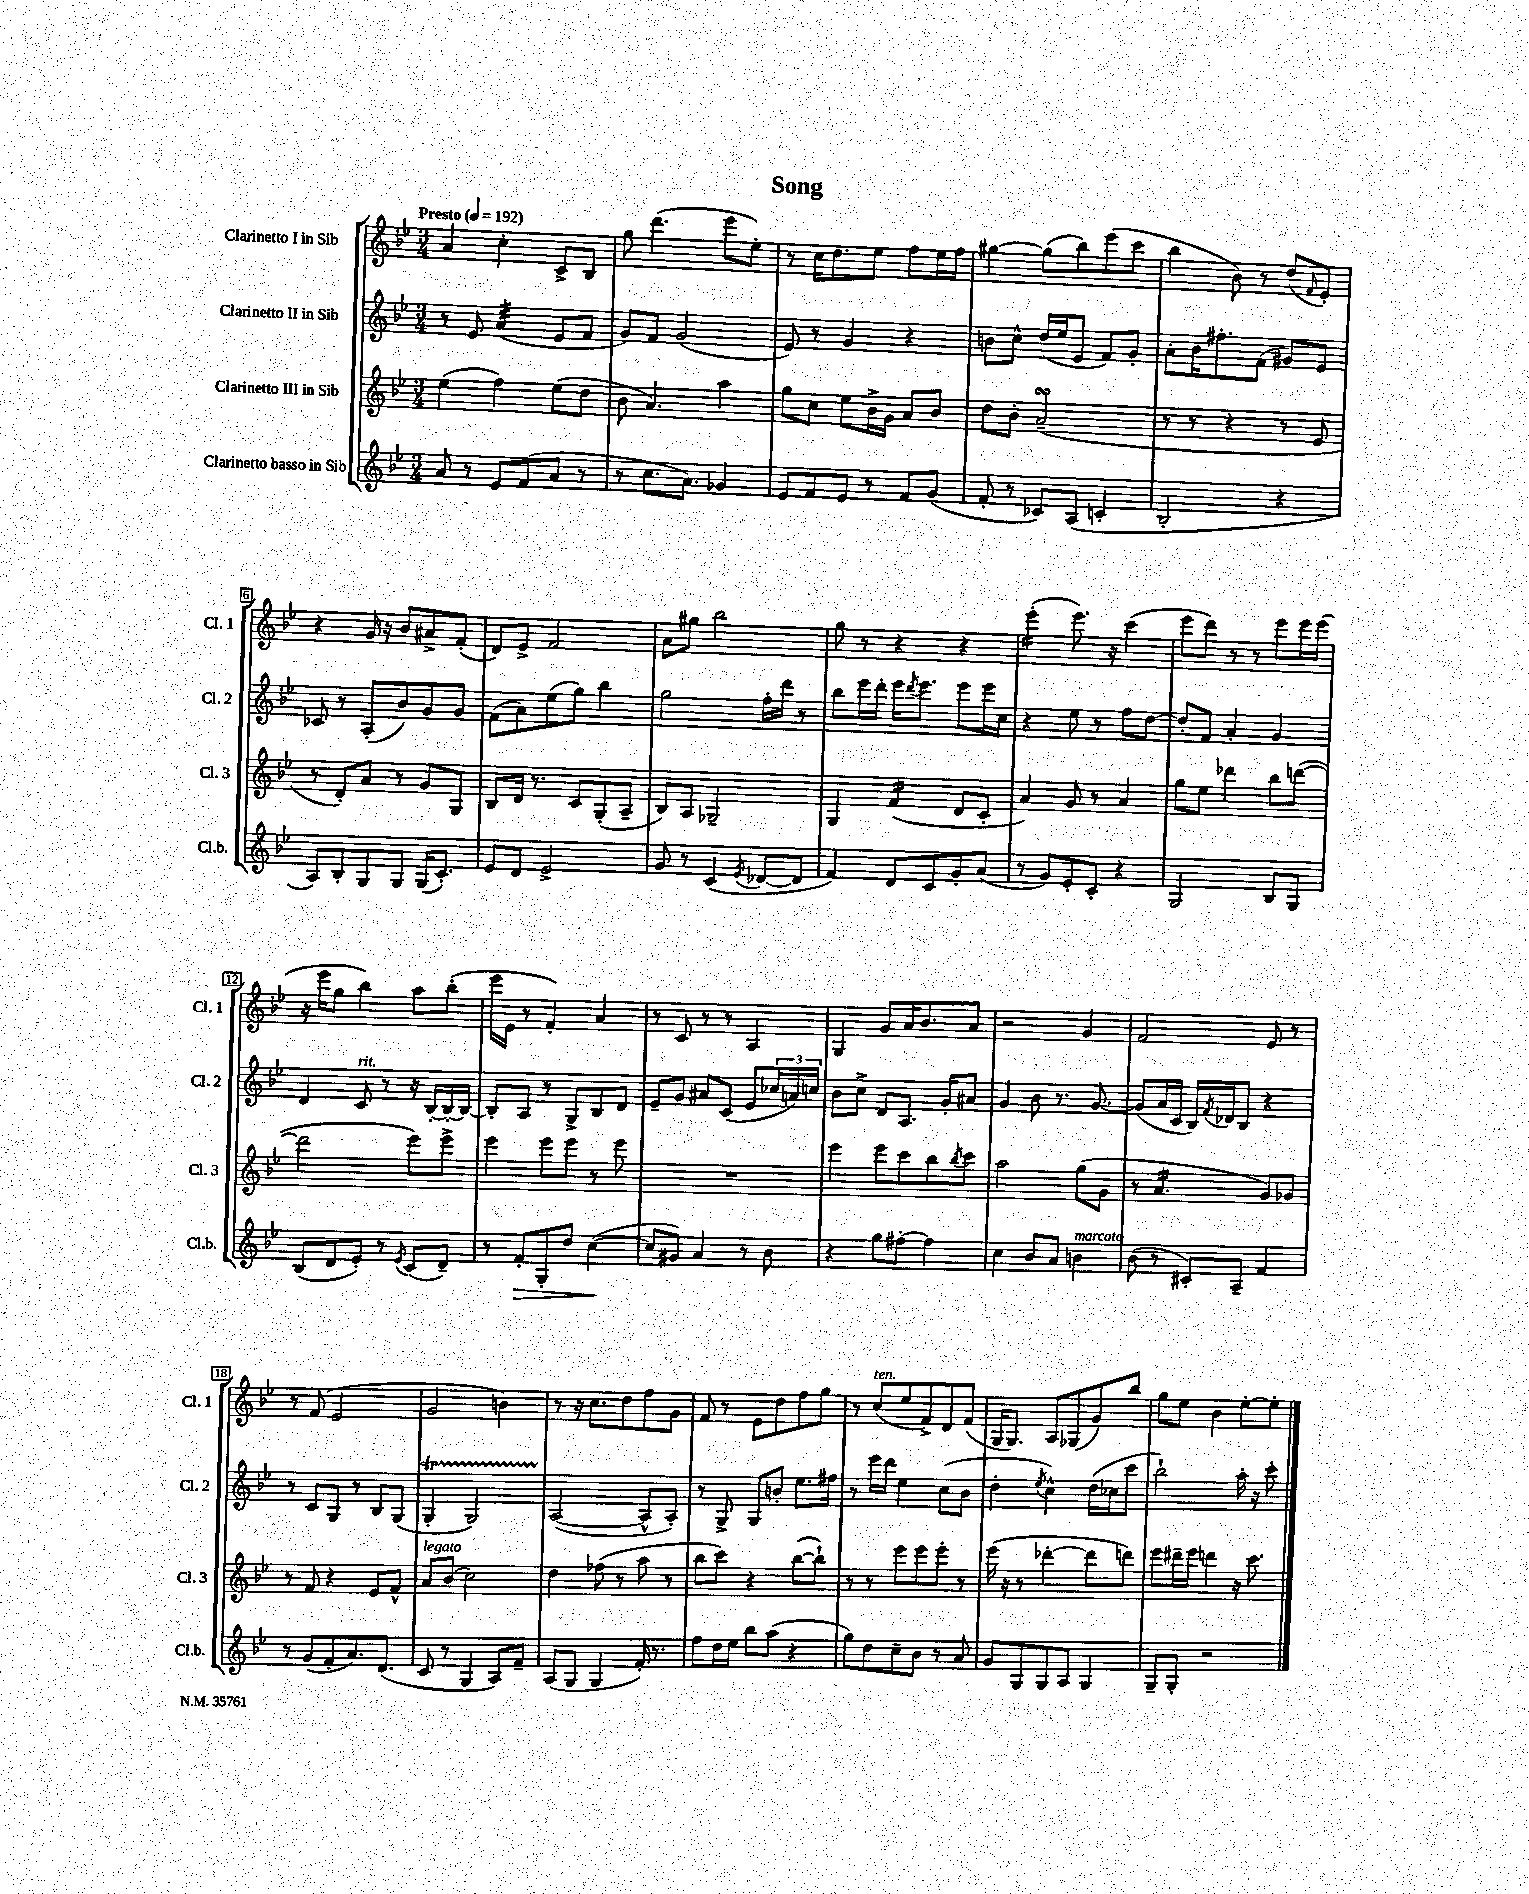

**kern	**kern	**kern	**kern
*staff4	*staff3	*staff2	*staff1
*clefG2	*clefG2	*clefG2	*clefG2
*k[b-e-]	*k[b-e-]	*k[b-e-]	*k[b-e-]
*M3/4	*M3/4	*M3/4	*M3/4
*MM192	*MM192	*MM192	*MM192
8a	(4ee-	8r	4a
8r	.	8e-	.
8e-	4ff)	(4a	4cc'
(8f	.	.	.
8a	(8ee-	8e-	8c^
8r	8dd	8f	8B-
=	=	=	=
8r	8b-	8g)	8gg
8.cc	4.a)	8f	(4.ddd
.	.	(2g	.
8.a)	.	.	.
4g-	4aa	.	8eee-
.	.	.	8ee-')
=	=	=	=
8e-	8gg	8e-)	8r
8f	8cc	8r	16cc
.	.	.	8.dd
8e-	8ee-	4g	.
8r	16b-^	.	8ee-
.	16g	.	.
8f	8a	4r	8ff
(8g	8b-	.	16ee-
.	.	.	16ff
=	=	=	=
8f'	8dd	8b	[4gg#
8r	8b-'	8cc^^	.
8c-)	(2a~	(16dd	(8gg#]
.	.	16ee-	.
(8A	.	8e-	8bb-)
4c'	.	8f)	(8eee-
.	.	8g'	8ccc
=	=	=	=
2B-'	8r	8a'	4bb-
.	8r	16b-	.
.	.	8.ff#'	.
.	4r	.	8b-)
.	.	(8f	8r
4r	8r	8g#)	(8dd
.	.	.	16qqf
.	8e-	8e-	8e-')
=	=	=	=
8A)	8r	8c-	4r
8B-'	8d')	8r	.
8G	8a	(8A'	16g
.	.	.	16r
8G	8r	8b-)	8b-
(16G	8g	8g	8a#^
8.c')	.	.	.
.	8G	8g	(8f'
=	=	=	=
8e-	8B-	(8f	8d)
8d	16d	8a)	8e-^
.	8.r	.	.
2e-^	.	(8ee-	2f
.	8c	8gg)	.
.	(8G'	4bb-	.
.	8A~	.	.
=	=	=	=
8g	8B-)	2gg	8a
8r	8A	.	8gg#
(4c	2G-~	.	2bb-
8qe-	.	.	.
[8d-	.	16ff'	.
.	.	16ddd	.
8d-]	.	8r	.
=	=	=	=
4f)	4G	8bb-	8gg
.	.	16eee-	8r
.	.	16ddd'	.
8d	(4f	16eee-	4r
.	.	8qddd	.
.	.	8.eee-	.
8c	.	.	.
8g'	8d	8eee-	4r
(8a	8c'	16eee-	.
.	.	16cc	.
=	=	=	=
8r	4a)	4r	(4eee-'
8g)	.	.	.
8e-'	8g	8ee-	8.eee-)
8c'	8r	8r	.
.	.	.	16r
4r	4a	8ff	(4ccc
.	.	[8dd	.
=	=	=	=
2G	8gg	8dd']	8eee-
.	8ee-	8f	8ddd)
.	4ddd-	4a'	8r
.	.	.	8r
8B-	8bb-	4g	8eee-
8G	([8ddd	.	16eee-
.	.	.	(16eee-
=	=	=	=
(8B-	2ddd]	4d	16r
.	.	.	16eee-
8d	.	.	8gg
8e-')	.	8c	4bb-)
8r	.	8r	.
8qe-	.	.	.
(8c	8eee-)	16r	8aa
.	.	[16B-'	.
8d~)	8eee-^	16B-'_	(8bb-'
.	.	16B-_	.
=	=	=	=
8r	4eee-	8B-']	16eee-
.	.	.	16e-
8f'	.	8A	8r
8G'	8eee-	8r	4f')
8dd	8eee-	8G^	.
([4cc	8r	8B-	4a
.	8eee-	8d	.
=	=	=	=
8cc]	2.r	8e-~	8r
8g#)	.	8g	8c
4a	.	8a#	8r
.	.	(8c	8r
8r	.	8e-	4A
8b-	.	24cc-	.
.	.	24a)	.
.	.	24cc	.
=	=	=	=
4r	4eee-	8b-	4G
.	.	8cc^	.
8gg	8eee-	8d	8g
[8ff#'	8ccc	8.A	16a
.	.	.	8.b-
4ff#]	8bb-	.	.
.	.	16g'	.
.	8qbb-	.	.
.	8ccc	8a#	8a
=	=	=	=
4cc	2aa	4g	2r
8b-	.	8b-	.
8a	.	8.r	.
4b	(8gg	.	4g
.	.	[8.g	.
.	8g	.	.
=	=	=	=
(8b-	8r	(8g]	2f
8r	4.a	16a	.
.	.	16c	.
8c#')	.	16B-)	.
.	.	8qf	.
.	.	16d-	.
8A~	.	8B-	.
4f	8g)	4r	8e-
.	8g-	.	8r
=	=	=	=
8r	8r	8r	8r
(8g	8f	8c	(8f
8f'	4r	8G	2e-
8.a)	.	8r	.
.	8e-	8B-	.
(8.d	.	.	.
.	8f^^	(8G	.
=	=	=	=
8c	8a	4G'	2g
8r	(8b-	.	.
4G	2cc)	2G)	.
8A)	.	.	4b)
8f~	.	.	.
=	=	=	=
(8A	4dd	([2A	8r
8G	.	.	16r
.	.	.	8.cc
4G	(8ff-	.	.
.	8r	.	8dd
16f')	8aa	8A^^]	8ff
8.r	.	.	.
.	8r	8A')	8g
=	=	=	=
8ff	8bb-	8r	8f
16dd	8ccc)	8G^	8r
16ee-	.	.	.
8bb-	4r	8G	8e-
(8aa	.	8b'	8dd
4r	([8bb-	8.ee-	8ff
.	8bb-`])	.	8gg
.	.	16ff#	.
=	=	=	=
8gg)	8r	8r	8r
8dd	8r	16eee-	(8cc
.	.	16ddd	.
8cc~	8eee-	4ee-	8ee-
8b-	8eee-	.	8f^)
8r	8eee-'	(8cc	8d
8a	8r	8b-	(8f
=	=	=	=
8g	(16eee-	4dd'	16G
.	16r	.	8.G)
8G	8r	.	.
.	.	8qee-	.
8G	[4ddd-'	4cc^^)	8A
8A	.	.	(8G-
4G	8ddd-]	(16dd	8g)
.	.	16cc-	.
.	8ddd)	8ccc	8bb-
=	=	=	=
8G~	8eee-	2bb-`)	8gg
8G'	16ddd#~	.	8ee-
.	16eee-	.	.
2r	4ddd	.	4b-
.	16r	16aa'	[8ee-'
.	8.ccc	16r	.
.	.	8ccc'	8ee-']
==	==	==	==
*-	*-	*-	*-
